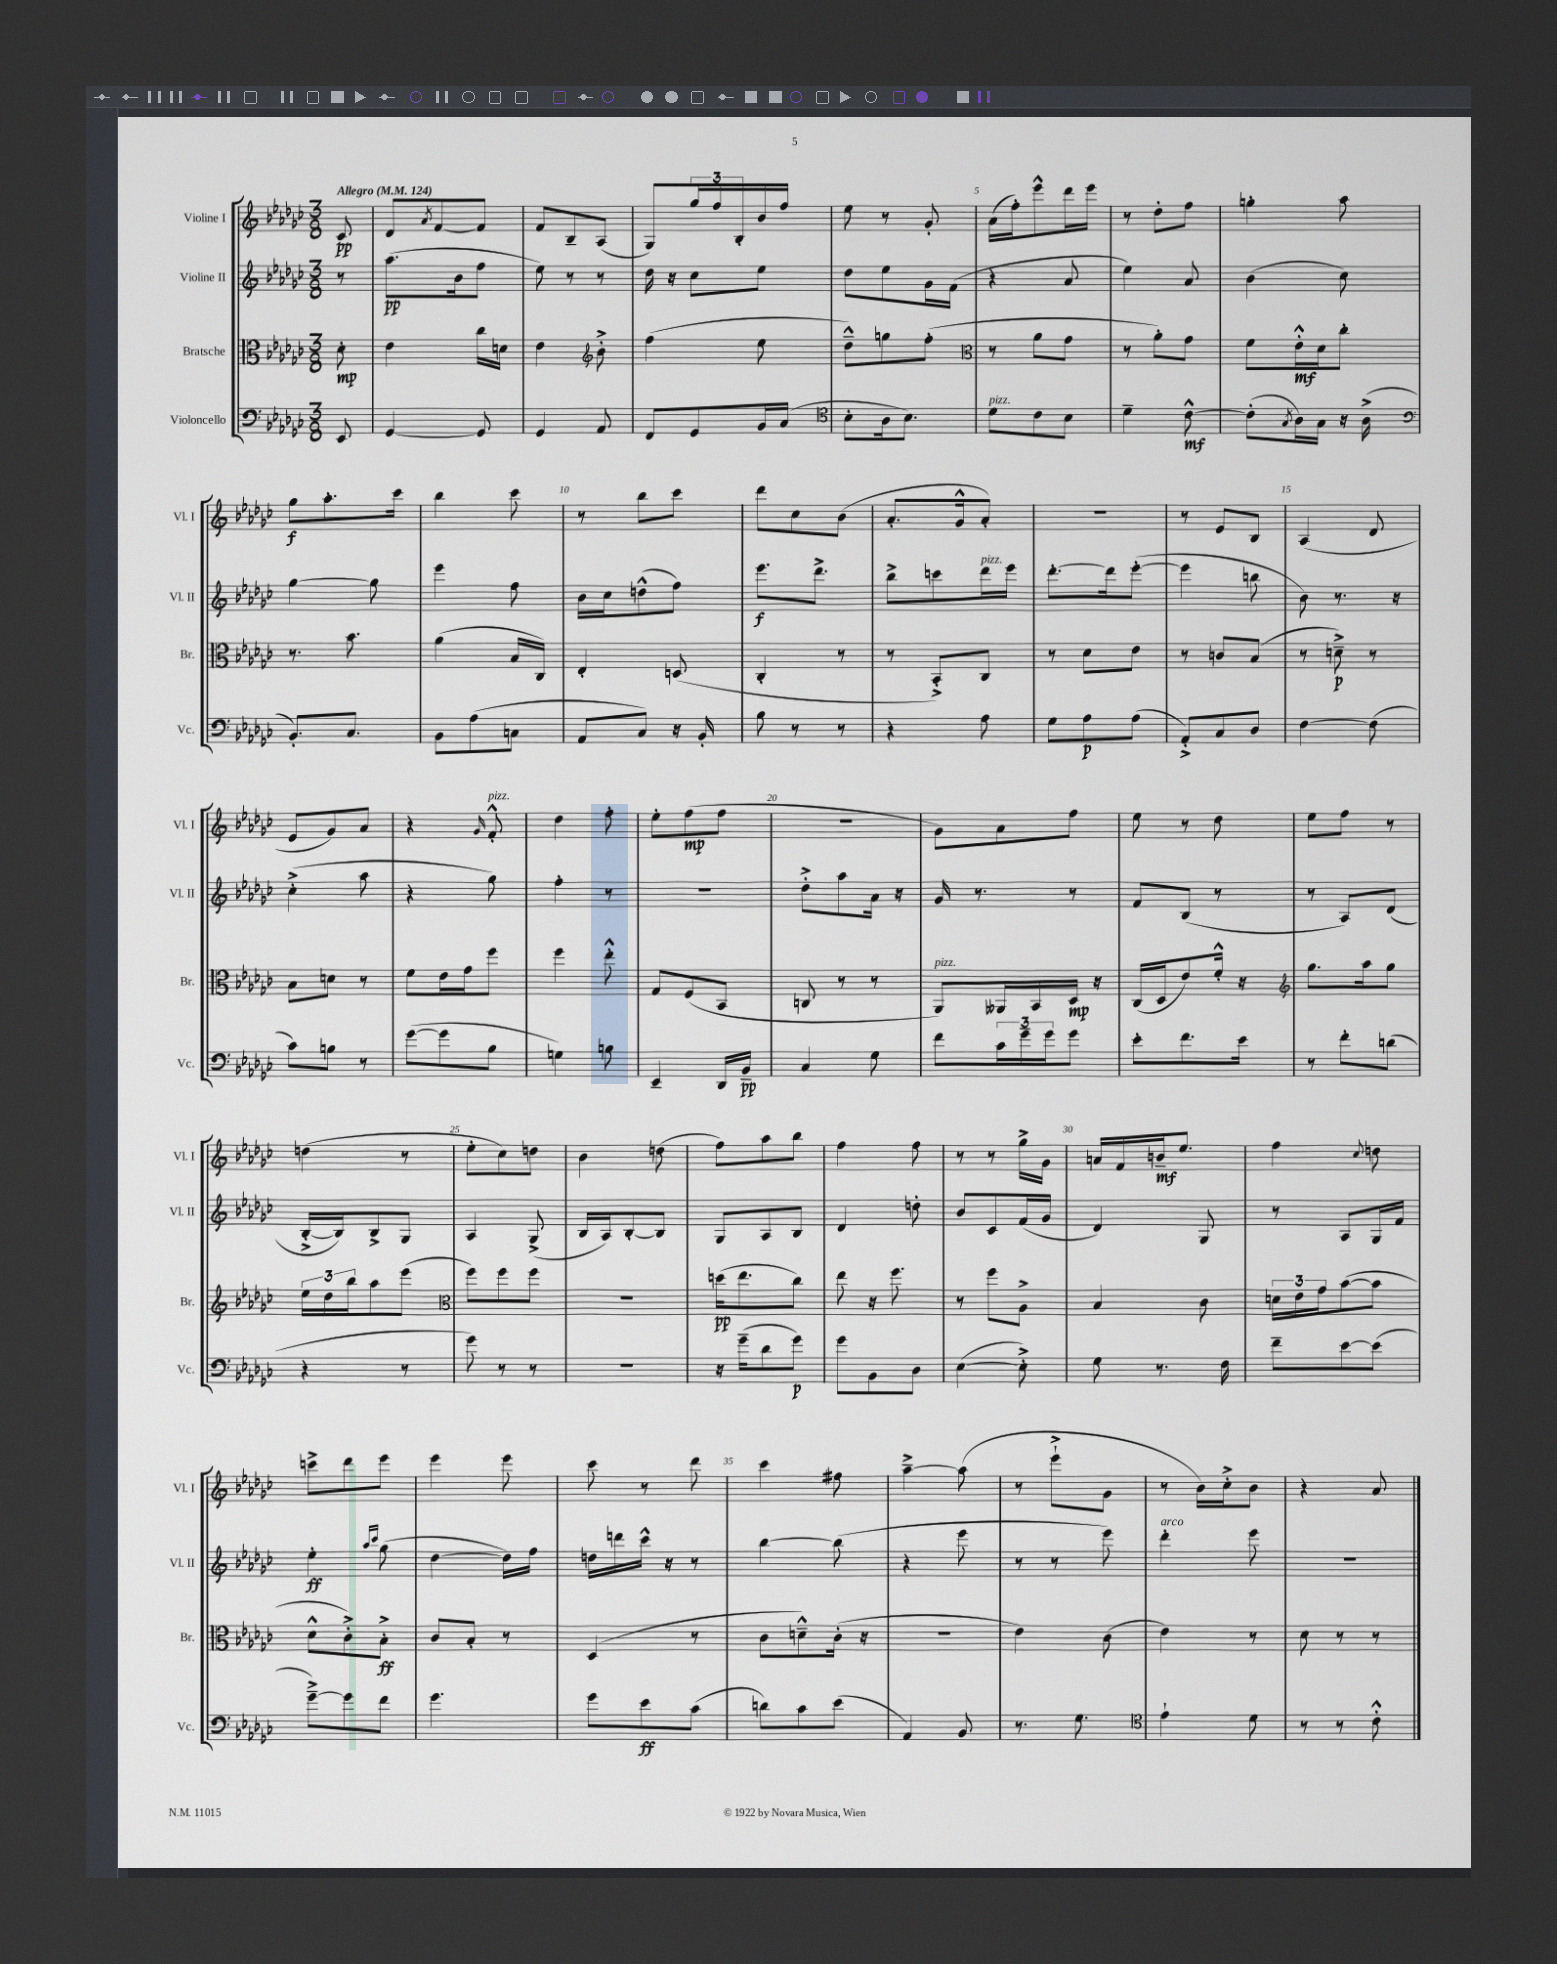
<<
\new StaffGroup <<
\new Staff = "s0" \with { instrumentName = "Violine I" shortInstrumentName = "Vl. I" } {
    \clef treble \key ges \major \numericTimeSignature \time 3/8 \partial 8 \tempo "Allegro" 4 = 124
    ces'8\pp |
    des'8 \acciaccatura { aes'8 } f'8~ f'8 |
    f'8 bes8-- aes8( |
    ges8) \tuplet 3/2 { ges''16 f''16 bes16-. } bes'16 f''16 |
    ees''8 r8 ges'8-. |
    aes'16( f''16-.) ees'''8-^ des'''16 ees'''16 |
    r8 des''8-. f''8 |
    g''4-. aes''8 |
    ges''8\f aes''8.-. ces'''16 |
    bes''4 ces'''8 |
    r8 bes''8 ces'''8 |
    des'''8 ces''8 bes'8( |
    aes'8.-. ges'16-^ aes'8-.) |
    R4. |
    r8 ees'8 bes8 |
    aes4( des'8 |
    ees'8 ges'8) aes'8 |
    r4 \grace { ges'16 } f'8-.-^^\markup { \italic "pizz." } |
    des''4 f''8-. |
    ees''8-. f''8\mp( f''8 |
    R4. |
    ges'8) aes'8 f''8 |
    ees''8 r8 des''8 |
    ees''8 f''8 r8 |
    d''4( r8 |
    ees''8-. ces''8) d''8 |
    bes'4 d''8( |
    f''8) aes''8 bes''8 |
    f''4 f''8 |
    r8 r8 ges''16-> ges'16 |
    a'16 f'16 b'16--\mf ees''8. |
    f''4 \appoggiatura { ces''8 } d''8 |
    c'''8-> des'''8 ees'''8 |
    ees'''4 ees'''8 |
    ces'''8 r8 des'''8 |
    ces'''4 fis''8 |
    aes''4~---> aes''8( |
    r8 ees'''8-!-> ges'8 |
    r8 bes'16) ces''16-.-> bes'8 |
    r4 aes'8 \bar "|." |
}
\new Staff = "s1" \with { instrumentName = "Violine II" shortInstrumentName = "Vl. II" } {
    \clef treble \key ges \major \numericTimeSignature \time 3/8 \partial 8
    r8 |
    aes''8.\pp( bes'16 f''8 |
    ees''8) r8 r8 |
    des''16 r16 ces''8 ees''8 |
    des''8 ees''8 ges'16 f'16( |
    r4 aes'8 |
    ees''4) aes'8 |
    bes'4( ces''8) |
    ges''4~ ges''8 |
    ees'''4 f''8 |
    bes'16 ces''16 d''8-^( f''8) |
    ees'''8.\f des'''8.-> |
    bes''8-> c'''8 des'''16^\markup { \italic "pizz." } ees'''16 |
    des'''8.~-. des'''16 ees'''8~-.( |
    ees'''4 b''8 |
    bes'8) r8. r16 |
    ces''4-.->( aes''8 |
    r4 ges''8) |
    f''4-. r8 |
    R4. |
    des''8-.-> aes''8 aes'16 r16 |
    ges'16 r8. r8 |
    f'8 bes8( r8 |
    r8 aes8) des'8( |
    bes16~-.-> bes16) bes8-> ges8 |
    aes4 ges8->( |
    bes16 aes16) bes8~-. bes8 |
    ges8 aes8 bes8 |
    des'4 d''8-. |
    bes'8 ces'8 f'16( ges'16 |
    des'4) ges8 |
    r8 aes8 ges16 f'16 |
    ees''4-.\ff \grace { aes''16 ces'''16 } ges''8( |
    des''4~ des''16) f''16 |
    d''16 d'''16 ces'''16-^ r16 r8 |
    bes''4~ bes''8( |
    r4 ees'''8 |
    r8 r8 ees'''8) |
    des'''4-.^\markup { \italic "arco" } ees'''8 |
    R4. \bar "|." |
}
\new Staff = "s2" \with { instrumentName = "Bratsche" shortInstrumentName = "Br." } {
    \clef alto \key ges \major \numericTimeSignature \time 3/8 \partial 8
    des'8-.\mp |
    ees'4 ces''16 d'16 |
    ees'4 \clef treble bes'8-.-> |
    f''4( ees''8 |
    des''8---^) g''8 f''8-.( |
    \clef alto r8 aes'8 ges'8 |
    r8 aes'8-.) ges'8 |
    f'8 ees'16-.-^\mf des'16 ces''8-. |
    r8. bes'8. |
    aes'4( bes16 ces16) |
    ees4-. d8( |
    ces4-. r8 |
    r8 bes,8-.->) ces8 |
    r8 des'8 ees'8 |
    r8 c'8 bes8( |
    r8 d'8--->\p) r8 |
    bes8 d'8 r8 |
    f'8 ees'16 ges'16 f''8 |
    f''4 ees''8-.-^ |
    ges8 f8( bes,8 |
    c8 r8 r8 |
    aes,8^\markup { \italic "pizz." }) aeses,16 bes,16 des16\mp r16 |
    ces16( des16 ees'8) f'16-.-^ r16 |
    \clef treble ges''8. aes''16 ges''8 |
    \tuplet 3/2 { ees''16 des''16 bes''16 } aes''8 ees'''8( |
    \clef alto f''8) f''8 f''8 |
    R4. |
    d''16\pp( ees''8. ces''8) |
    ees''8 r16 f''8. |
    r8 f''8 aes8-> |
    bes4 ces'8 |
    \tuplet 3/2 { d'16 ees'16 ges'16 } bes'8~( bes'8 |
    des'8-^ ces'8-.->) bes8-.->\ff |
    ces'8 bes8-. r8 |
    des4( r8 |
    ces'8 d'8---^) ces'16-.( r16 |
    R4. |
    ees'4) ces'8( |
    ees'4) r8 |
    des'8 r8 r8 \bar "|." |
}
\new Staff = "s3" \with { instrumentName = "Violoncello" shortInstrumentName = "Vc." } {
    \clef bass \key ges \major \numericTimeSignature \time 3/8 \partial 8
    ees,8 |
    ges,4~ ges,8 |
    ges,4 aes,8 |
    f,8 ges,8 bes,16 ces16( |
    \clef tenor bes8-. aes16 bes8.) |
    des'8^\markup { \italic "pizz." } ces'8 bes8 |
    des'4-- ces'8~-^\mf |
    ces'8-.( \acciaccatura { ges8 } aes16) ges16 r16 aes16->( |
    \clef bass bes,8.-.) ces8. |
    bes,8 aes8( c8 |
    aes,8 ces8) r16 bes,16-. |
    bes8 r8 r8 |
    r4 aes8 |
    ges8 aes8\p aes8( |
    aes,8-.->) ces8 des8 |
    f4~ f8( |
    ces'8) b8 r8 |
    ges'8~( ges'8 bes8 |
    g4) b8 |
    ees,4-- des,16 bes,16--\pp |
    ces4 ges8 |
    f'8 \tuplet 3/2 { ces'16 ges'16-- ges'16 } ges'8 |
    ees'8-. f'8. ees'16 |
    r8 f'8-. d'8( |
    r4 r8 |
    ges'8) r8 r8 |
    R4. |
    r16 ges'16--( des'8 ges'8\p) |
    ges'8 bes,8 des8 |
    ees4~( ees8-.->) |
    ges8 r8. f16 |
    f'8-- ees'8~ ees'8( |
    ges'8~--->) ges'8 f'8 |
    ges'4. |
    ges'8 ees'8\ff ces'8( |
    d'8) ces'8 ees'8( |
    aes,4) bes,8 |
    r8. ges8. |
    \clef tenor ees'4-! des'8 |
    r8 r8 ces'8-.-^ \bar "|." |
}
>>
>>
\layout { \context { \Score \override BarNumber.break-visibility = ##(#f #t #t) barNumberVisibility = #(every-nth-bar-number-visible 5) } }
